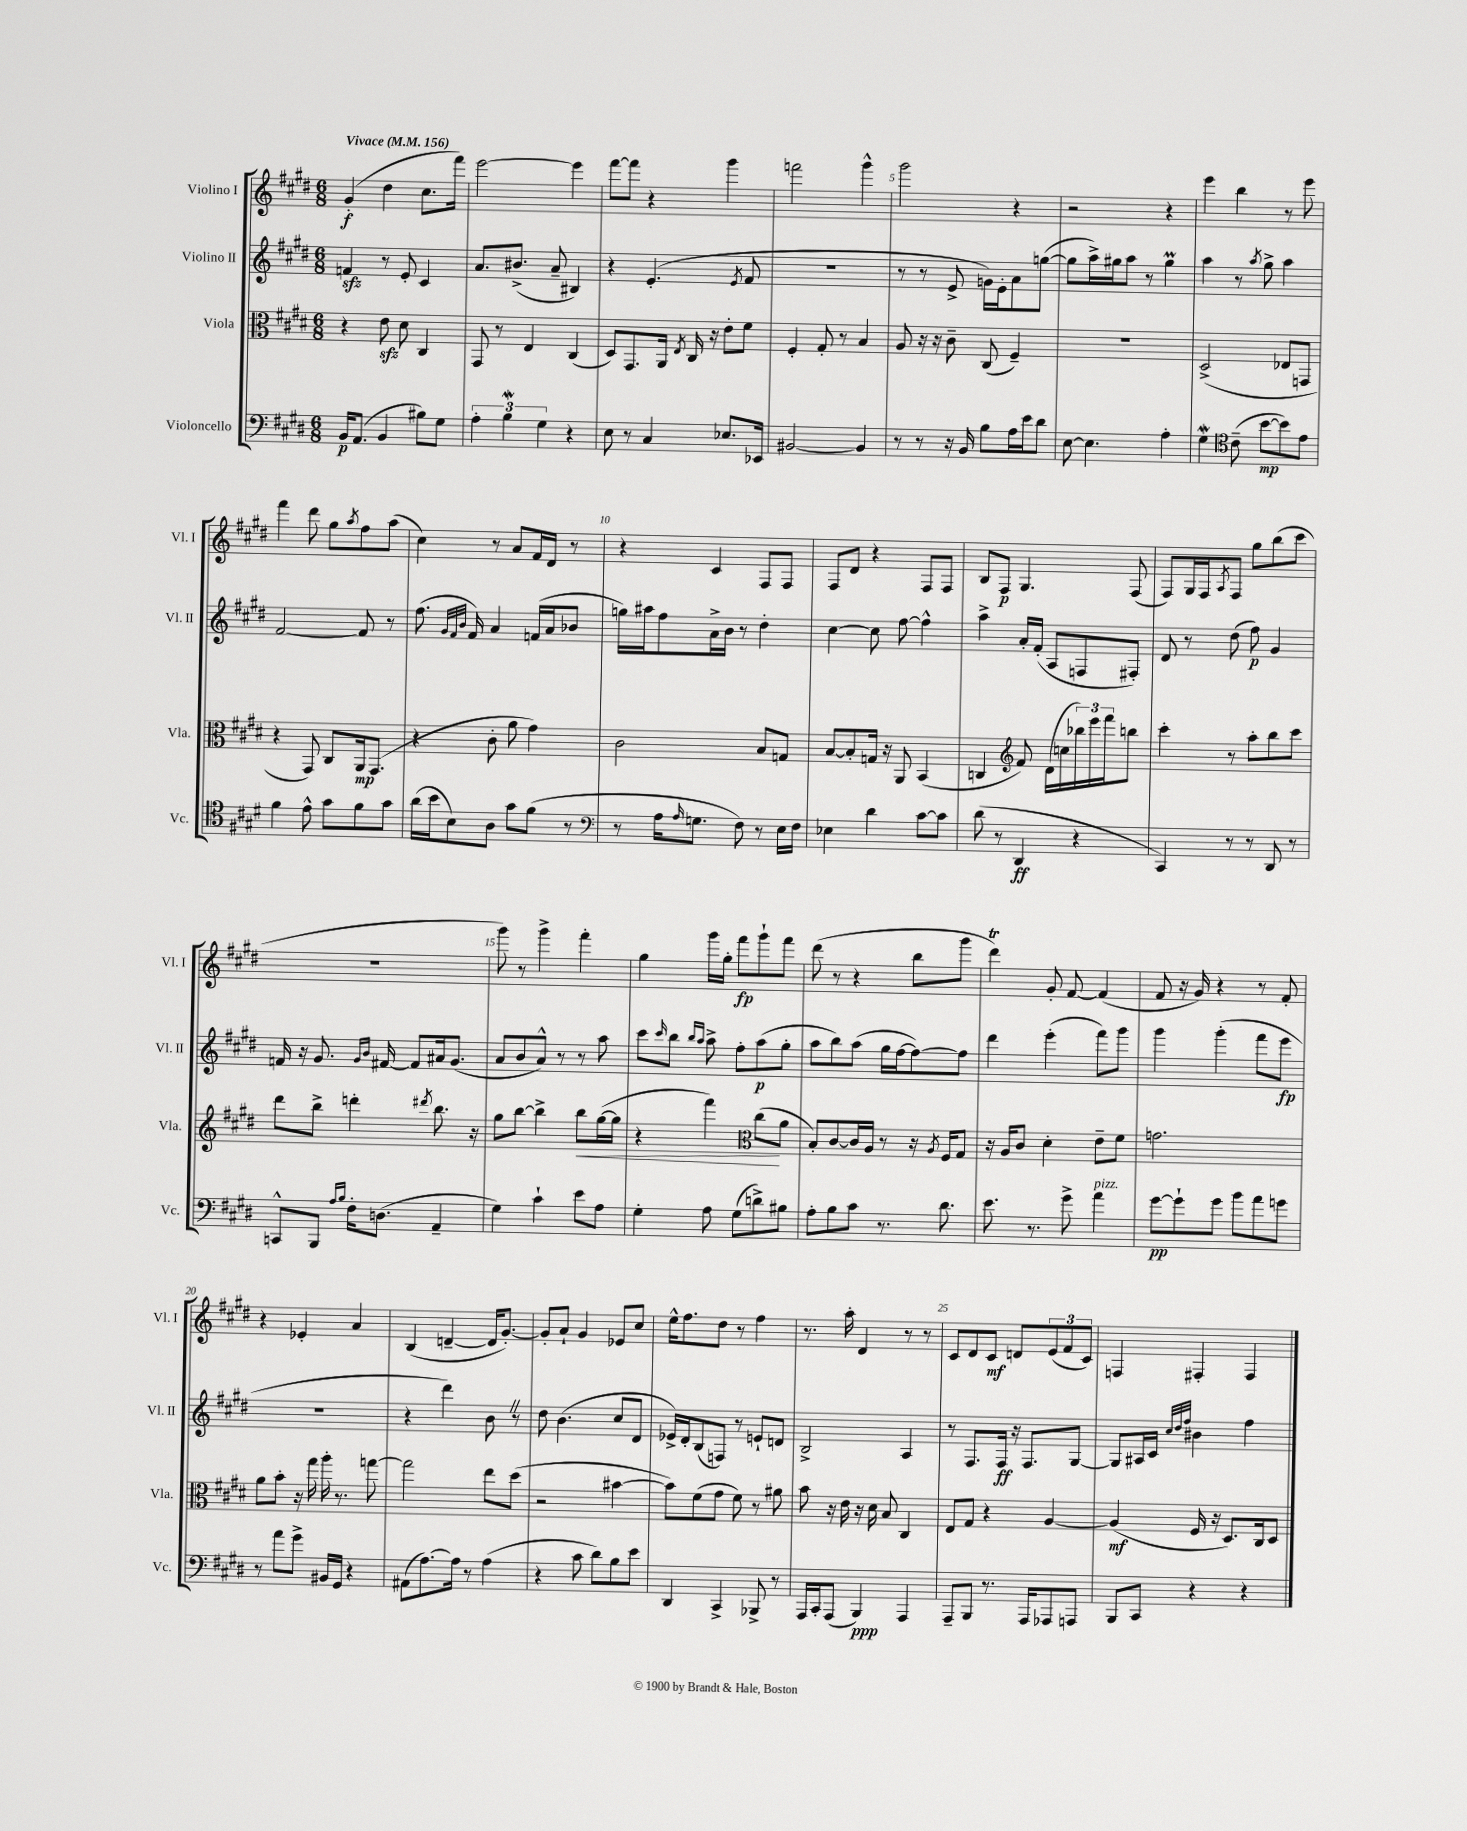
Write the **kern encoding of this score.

**kern	**dynam	**kern	**dynam	**kern	**dynam	**kern	**dynam
*part4	*part4	*part3	*part3	*part2	*part2	*part1	*part1
*staff4	*staff4	*staff3	*staff3	*staff2	*staff2	*staff1	*staff1
*I"Violoncello	*	*I"Viola	*	*I"Violino II	*	*I"Violino I	*
*I'Vc.	*	*I'Vla.	*	*I'Vl. II	*	*I'Vl. I	*
*clefF4	*	*clefC3	*	*clefG2	*	*clefG2	*
*k[f#c#g#d#]	*	*k[f#c#g#d#]	*	*k[f#c#g#d#]	*	*k[f#c#g#d#]	*
*M6/8	*	*M6/8	*	*M6/8	*	*M6/8	*
*MM156	*	*MM156	*	*MM156	*	*MM156	*
=1	=1	=1	=1	=1	=1	=1	=1
!	!	!	!	!	!	!LO:TX:a:B:t=Vivace	!
16BB/KL	p	4r	.	4fnzz/	.	(4g#'/	f
(8.AA/J	.	.	.	.	.	.	.
4BB/	.	8ezz\	.	8r	.	4dd#\	.
.	.	8d#\	.	8e'/	.	.	.
8B#X\L)	.	4C#/	.	4c#/	.	8.cc#\L	.
8G#\J	.	.	.	.	.	.	.
.	.	.	.	.	.	16fff#\Jk)	.
=2	=2	=2	=2	=2	=2	=2	=2
6A'\	.	8GG#/	.	8.a/L	.	[2eee\	.
.	.	8r	.	.	.	.	.
6BW\	.	.	.	.	.	.	.
.	.	.	.	(8.b#X^/J	.	.	.
.	.	4E/	.	.	.	.	.
6G#\	.	.	.	.	.	.	.
.	.	.	.	8a~/	.	.	.
4r	.	(4C#/	.	4B#X/)	.	4eee\]	.
=3	=3	=3	=3	=3	=3	=3	=3
8E\	.	8D#/L)	.	4r	.	[8fff#\L	.
8r	.	8.GG#/	.	.	.	8fff#\J]	.
4C#/	.	.	.	(4.e'/	.	4r	.
.	.	16AA/Jk	.	.	.	.	.
.	.	8qE/	.	.	.	.	.
.	.	16C#/	.	.	.	.	.
.	.	16r	.	.	.	.	.
8.E-X/L	.	8e'\L	.	.	.	4ggg#\	.
.	.	.	.	8qe/	.	.	.
.	.	8f#\J	.	8f#/	.	.	.
16EE-X/Jk	.	.	.	.	.	.	.
=4	=4	=4	=4	=4	=4	=4	=4
[2BB#X/	.	4F#'/	.	2.r	.	2fffn\	.
.	.	8G#'/	.	.	.	.	.
.	.	8r	.	.	.	.	.
4BB#/]	.	4B/	.	.	.	4ggg#^^\	.
=5	=5	=5	=5	=5	=5	=5	=5
8r	.	8A/	.	8r	.	2ggg#\	.
8r	.	16r	.	8r	.	.	.
.	.	16r	.	.	.	.	.
16r	.	8c#~\	.	8e^/	.	.	.
16BB/	.	.	.	.	.	.	.
8B\L	.	(8C#/	.	16gn\LL)	.	.	.
.	.	.	.	16e'\J	.	.	.
16A\L	.	4F#~/)	.	8a\	.	4r	.
16e\J	.	.	.	.	.	.	.
8d#\J	.	.	.	([8ggn\J	.	.	.
=6	=6	=6	=6	=6	=6	=6	=6
[8E\	.	2.r	.	8gg\L]	.	2r	.
4.E\]	.	.	.	16aa^\L)	.	.	.
.	.	.	.	16gg#X\J	.	.	.
.	.	.	.	8aa\J	.	.	.
.	.	.	.	8r	.	.	.
4A'\	.	.	.	4gg#m\	.	4r	.
=7	=7	=7	=7	=7	=7	=7	=7
4G#W\	.	(2D#^/	.	4aa\	.	4eee\	.
*clefC4	*	*	*	*	*	*	*
(8c#~\	.	.	.	8r	.	4bb\	.
.	.	.	.	8qaa/	.	.	.
[8b\L	mp	.	.	8gg#^\	.	.	.
8b\])	.	8E-X/L	.	4aa\	.	8r	.
8e\J	.	8GGn/J	.	.	.	8eee\	.
!!LO:LB:g=z
=8	=8	=8	=8	=8	=8	=8	=8
4f#\	.	4r	.	[2f#/	.	4fff#\	.
8e^^\	.	8GG#/)	.	.	.	8ddd#\	.
8g#\L	.	8C#/L	.	.	.	8gg#\L	.
.	.	.	.	.	.	8qaa/	.
8f#\	.	16AA/k	mp	8f#/]	.	8ff#\	.
.	.	(8.GG#/J	.	.	.	.	.
8g#\J	.	.	.	8r	.	(8aa\J	.
=9	=9	=9	=9	=9	=9	=9	=9
(16a\LL	.	4r	.	(8.ff#\	.	4cc#\)	.
16b\J	.	.	.	.	.	.	.
8B\)	.	.	.	.	.	.	.
.	.	.	.	32qqg#/LLL	.	.	.
.	.	.	.	32qqf#/	.	.	.
.	.	.	.	32qqb/JJJ	.	.	.
.	.	.	.	16f#/)	.	.	.
8A\J	.	8c#'\	.	4a/	.	8r	.
8g#\L	.	8a\	.	.	.	8a/L	.
(8f#\J	.	4g#\)	.	(16fn/LL	.	16f#/L	.
.	.	.	.	16a/J	.	16d#/JJ	.
8r	.	.	.	8b-X/J	.	8r	.
=10	=10	=10	=10	=10	=10	=10	=10
*clefF4	*	*	*	*	*	*	*
8r	.	2c#\	.	16ggn\LL)	.	4r	.
.	.	.	.	16aa#X\J	.	.	.
16A\KL	.	.	.	8ff#\	.	.	.
16qqA/	.	.	.	.	.	.	.
8.Gn\J	.	.	.	.	.	.	.
.	.	.	.	16a^\L	.	4c#/	.
.	.	.	.	16b\JJ	.	.	.
8F#\)	.	.	.	8r	.	.	.
8r	.	8B/L	.	4dd#'\	.	8F#/L	.
16E\LL	.	8Gn/J	.	.	.	8F#/J	.
16F#\JJ	.	.	.	.	.	.	.
=11	=11	=11	=11	=11	=11	=11	=11
4E-X\	.	[8B/L	.	[4cc#\	.	8F#/L	.
.	.	8B'/]	.	.	.	8d#/J	.
4d#\	.	16Gn/Jk	.	8cc#\]	.	4r	.
.	.	16r	.	.	.	.	.
.	.	8AA/	.	[8ff#\	.	.	.
[8c#\L	.	(4BB/	.	4ff#^^\]	.	8F#/L	.
8c#\J]	.	.	.	.	.	8F#/J	.
=12	=12	=12	=12	=12	=12	=12	=12
(8d#\	.	4Cn/	.	4aa^\	.	8B/L	.
8r	.	.	.	.	.	8F#/J	p
*	*	*clefG2	*	*	*	*	*
4DD#/	ff	8f#/)	.	16a'/LL	.	4.G#/	.
.	.	.	.	(16f#'/JJ	.	.	.
.	.	(16d#\LL	.	8A/L	.	.	.
.	.	16ccn\	.	.	.	.	.
4r	.	24bb-X\)	.	8Fn/	.	.	.
.	.	24eee\	.	.	.	.	.
.	.	24fff#\J	.	.	.	.	.
.	.	8bbn\J	.	8F#X'/J)	.	(8F#/	.
=13	=13	=13	=13	=13	=13	=13	=13
4CC#/)	.	4ccc#'\	.	8d#/	.	8F#/L)	.
.	.	.	.	8r	.	16G#/L	.
.	.	.	.	.	.	16F#/J	.
.	.	.	.	.	.	8qA/	.
8r	.	8r	.	(8dd#\	.	8F#/J	.
8r	.	8aa'\L	.	8ff#\)	p	8gg#\L	.
8DD#/	.	8bb\	.	4g#/	.	(8bb\	.
8r	.	8ccc#\J	.	.	.	8ccc#\J	.
!!LO:LB:g=z
=14	=14	=14	=14	=14	=14	=14	=14
8CCn^^/L	.	8ddd#\L	.	16fn/	.	2.r	.
.	.	.	.	16r	.	.	.
8BBB/J	.	8bb^\J	.	8.g#/	.	.	.
16qqA/LL	.	.	.	.	.	.	.
16qqB/JJ	.	.	.	.	.	.	.
16F#'\KL	.	4dddn'\	.	.	.	.	.
.	.	.	.	16qqg#/LL	.	.	.
.	.	.	.	16qqb/JJ	.	.	.
(8.Dn\J	.	.	.	[16f#X/	.	.	.
.	.	.	.	8f#/L]	.	.	.
.	.	8qddd#X/	.	.	.	.	.
4AA~/	.	8.bb\	.	16a#X/k	.	.	.
.	.	.	.	(8.g#/J	.	.	.
.	.	16r	.	.	.	.	.
=15	=15	=15	=15	=15	=15	=15	=15
4G#\)	.	8gg#\L	.	8a/L	.	8ggg#\)	.
.	.	[8bb\J	.	8b/	.	8r	.
4c#`\	.	4bb^\]	.	8a^^/J)	.	4ggg#^\	.
.	.	.	.	8r	.	.	.
!	!	!	!LO:HP:b	!	!	!	!
8e\L	.	8bb\L	<	8r	.	4fff#'\	.
8A\J	.	([16gg#\L	.	8aa\	.	.	.
.	.	16gg#\JJ]	.	.	.	.	.
=16	=16	=16	=16	=16	=16	=16	=16
4G#'\	.	4r	.	8ccc#\L	.	4gg#\	.
.	.	.	.	16qqccc#/	.	.	.
.	.	.	.	8bb\J	.	.	.
.	.	.	.	16qqbb/LL	.	.	.
.	.	.	.	16qqaa/JJ	.	.	.
8A\	.	4fff#\)	.	8aa^\	.	16ggg#\LL	.
.	.	.	.	.	.	16gg#'\JJ	.
(8G#\L	.	.	.	8ff#'\L	.	8fff#\L	fp
*	*	*clefC3	*	*	*	*	*
8dn^\)	.	(8cc#\L	.	(8aa\	p	8ggg#`\	.
8B#X\J	.	8a\J	[	8gg#'\J	.	8fff#\J	.
=17	=17	=17	=17	=17	=17	=17	=17
8A'\L	.	8B'/L)	.	8aa\L	.	(8ddd#\	.
8B\	.	[8c#/	.	8bb\)	.	8r	.
8c#\J	.	16c#/L]	.	(8aa\J	.	4r	.
.	.	16A/JJ	.	.	.	.	.
8.r	.	8r	.	16gg#\LL	.	.	.
.	.	.	.	[16ff#\J	.	.	.
.	.	16r	.	8ff#\_)	.	8bb\L	.
.	.	8qA/	.	.	.	.	.
8.d#\	.	16F#/KL	.	.	.	.	.
.	.	8G#/J	.	8ff#\J]	.	8ggg#\J	.
=18	=18	=18	=18	=18	=18	=18	=18
8.e\	.	16r	.	4ddd#\	.	4ddd#t\)	.
.	.	16A/KL	.	.	.	.	.
.	.	8c#/J	.	.	.	.	.
8.r	.	.	.	.	.	.	.
.	.	4d#'\	.	(4eee'\	.	8g#'/	.
8g#^\	.	.	.	.	.	[8f#/	.
!LO:TX:a:i:t=pizz.	!	!	!	!	!	!	!
4a\	.	8e~\L	.	8fff#\L)	.	(4f#/]	.
.	.	8f#\J	.	8ggg#\J	.	.	.
=19	=19	=19	=19	=19	=19	=19	=19
[8g#\L	pp	2.gn\	.	4ggg#\	.	8f#/	.
8g#`\]	.	.	.	.	.	16r	.
.	.	.	.	.	.	16g#/)	.
8g#\J	.	.	.	(4ggg#'\	.	4r	.
8b\L	.	.	.	.	.	.	.
8a\	.	.	.	8fff#\L	.	8r	.
8gn\J	.	.	.	8eee\J	fp	8f#'/	.
!!LO:LB:g=z
=20	=20	=20	=20	=20	=20	=20	=20
8r	.	8a\L	.	2.r	.	4r	.
8a\L	.	8b'\J	.	.	.	.	.
8g#^\J	.	16r	.	.	.	4e-X'/	.
.	.	16gg#\	.	.	.	.	.
16BB#X/LL	.	16aa'\	.	.	.	.	.
16GG#/JJ	.	8.r	.	.	.	.	.
4r	.	.	.	.	.	4a/	.
.	.	[8ggn\	.	.	.	.	.
=21	=21	=21	=21	=21	=21	=21	=21
(8AA#X\L	.	2gg\]	.	4r	.	(4B/	.
[8.A\)	.	.	.	.	.	.	.
.	.	.	.	4ddd#\)	.	[4dn~/	.
16A\Jk]	.	.	.	.	.	.	.
8r	.	.	.	.	.	.	.
(4A\	.	8ee\L	.	8bZ\	.	16d/KL]	.
.	.	.	.	.	.	[8.g#'/J)	.
.	.	(8dd#\J	.	8r	.	.	.
=22	=22	=22	=22	=22	=22	=22	=22
4r	.	2r	.	8dd#\	.	8g#'/L]	.
.	.	.	.	(4.b\	.	8a`/J	.
8c#\	.	.	.	.	.	4g#/	.
8d#\L)	.	.	.	.	.	.	.
8B\	.	[4b#X\	.	8cc#/L	.	8e-X/L	.
8e\J	.	.	.	8d#/J	.	8cc#/J	.
=23	=23	=23	=23	=23	=23	=23	=23
4DD#/	.	8b#\L])	.	16e-X^/LL)	.	16ee^^\KL	.
.	.	.	.	16d#'/J	.	8.ff#\	.
.	.	(8f#\	.	(8B/	.	.	.
4CC#^/	.	8g#\J	.	8Fn/J)	.	8dd#\J	.
.	.	8f#\)	.	8r	.	8r	.
8BBB-X^/	.	8r	.	8en`/L	.	4ff#\	.
8r	.	8a#X\	.	8dn/J	.	.	.
=24	=24	=24	=24	=24	=24	=24	=24
16AAA/LL	.	8b\	.	2B^/	.	8.r	.
16CC#'/J	.	.	.	.	.	.	.
(8AAA/J	.	16r	.	.	.	.	.
.	.	16e\	.	.	.	16aa'\	.
4BBB/)	ppp	16r	.	.	.	4d#/	.
.	.	16d#\	.	.	.	.	.
.	.	8B/	.	.	.	.	.
4AAA/	.	4C#/	.	4A/	.	8r	.
.	.	.	.	.	.	8r	.
=25	=25	=25	=25	=25	=25	=25	=25
8AAA~/L	.	8E/L	.	8r	.	8c#/L	.
8BBB/J	.	8G#/J	.	8.F#/L	.	8d#/	.
8.r	.	4r	.	.	.	8c#/J	mf
.	.	.	.	16F#/Jk	ff	.	.
.	.	.	.	16r	.	8dn/L	.
16AAA/KL	.	.	.	8.F#/L	.	.	.
8AAA-X/	.	[4A/	.	.	.	(12e/	.
.	.	.	.	.	.	12f#/	.
8AAAn/J	.	.	.	[8G#/J	.	.	.
.	.	.	.	.	.	12c#/J)	.
=26	=26	=26	=26	=26	=26	=26	=26
8BBB/L	.	(4A/]	mf	8G#/L]	.	4Fn/	.
8CC#/J	.	.	.	16A#X/L	.	.	.
.	.	.	.	16c#/JJ	.	.	.
.	.	.	.	32qqcc#/LLL	.	.	.
.	.	.	.	32qqdd#/	.	.	.
.	.	.	.	32qqff#/JJJ	.	.	.
4r	.	16F#/	.	4b#X\	.	4F#X'/	.
.	.	16r	.	.	.	.	.
.	.	8.D#/L)	.	.	.	.	.
4r	.	.	.	4ff#\	.	4F#/	.
.	.	16C#/k	.	.	.	.	.
.	.	8D#/J	.	.	.	.	.
==	==	==	==	==	==	==	==
*-	*-	*-	*-	*-	*-	*-	*-
